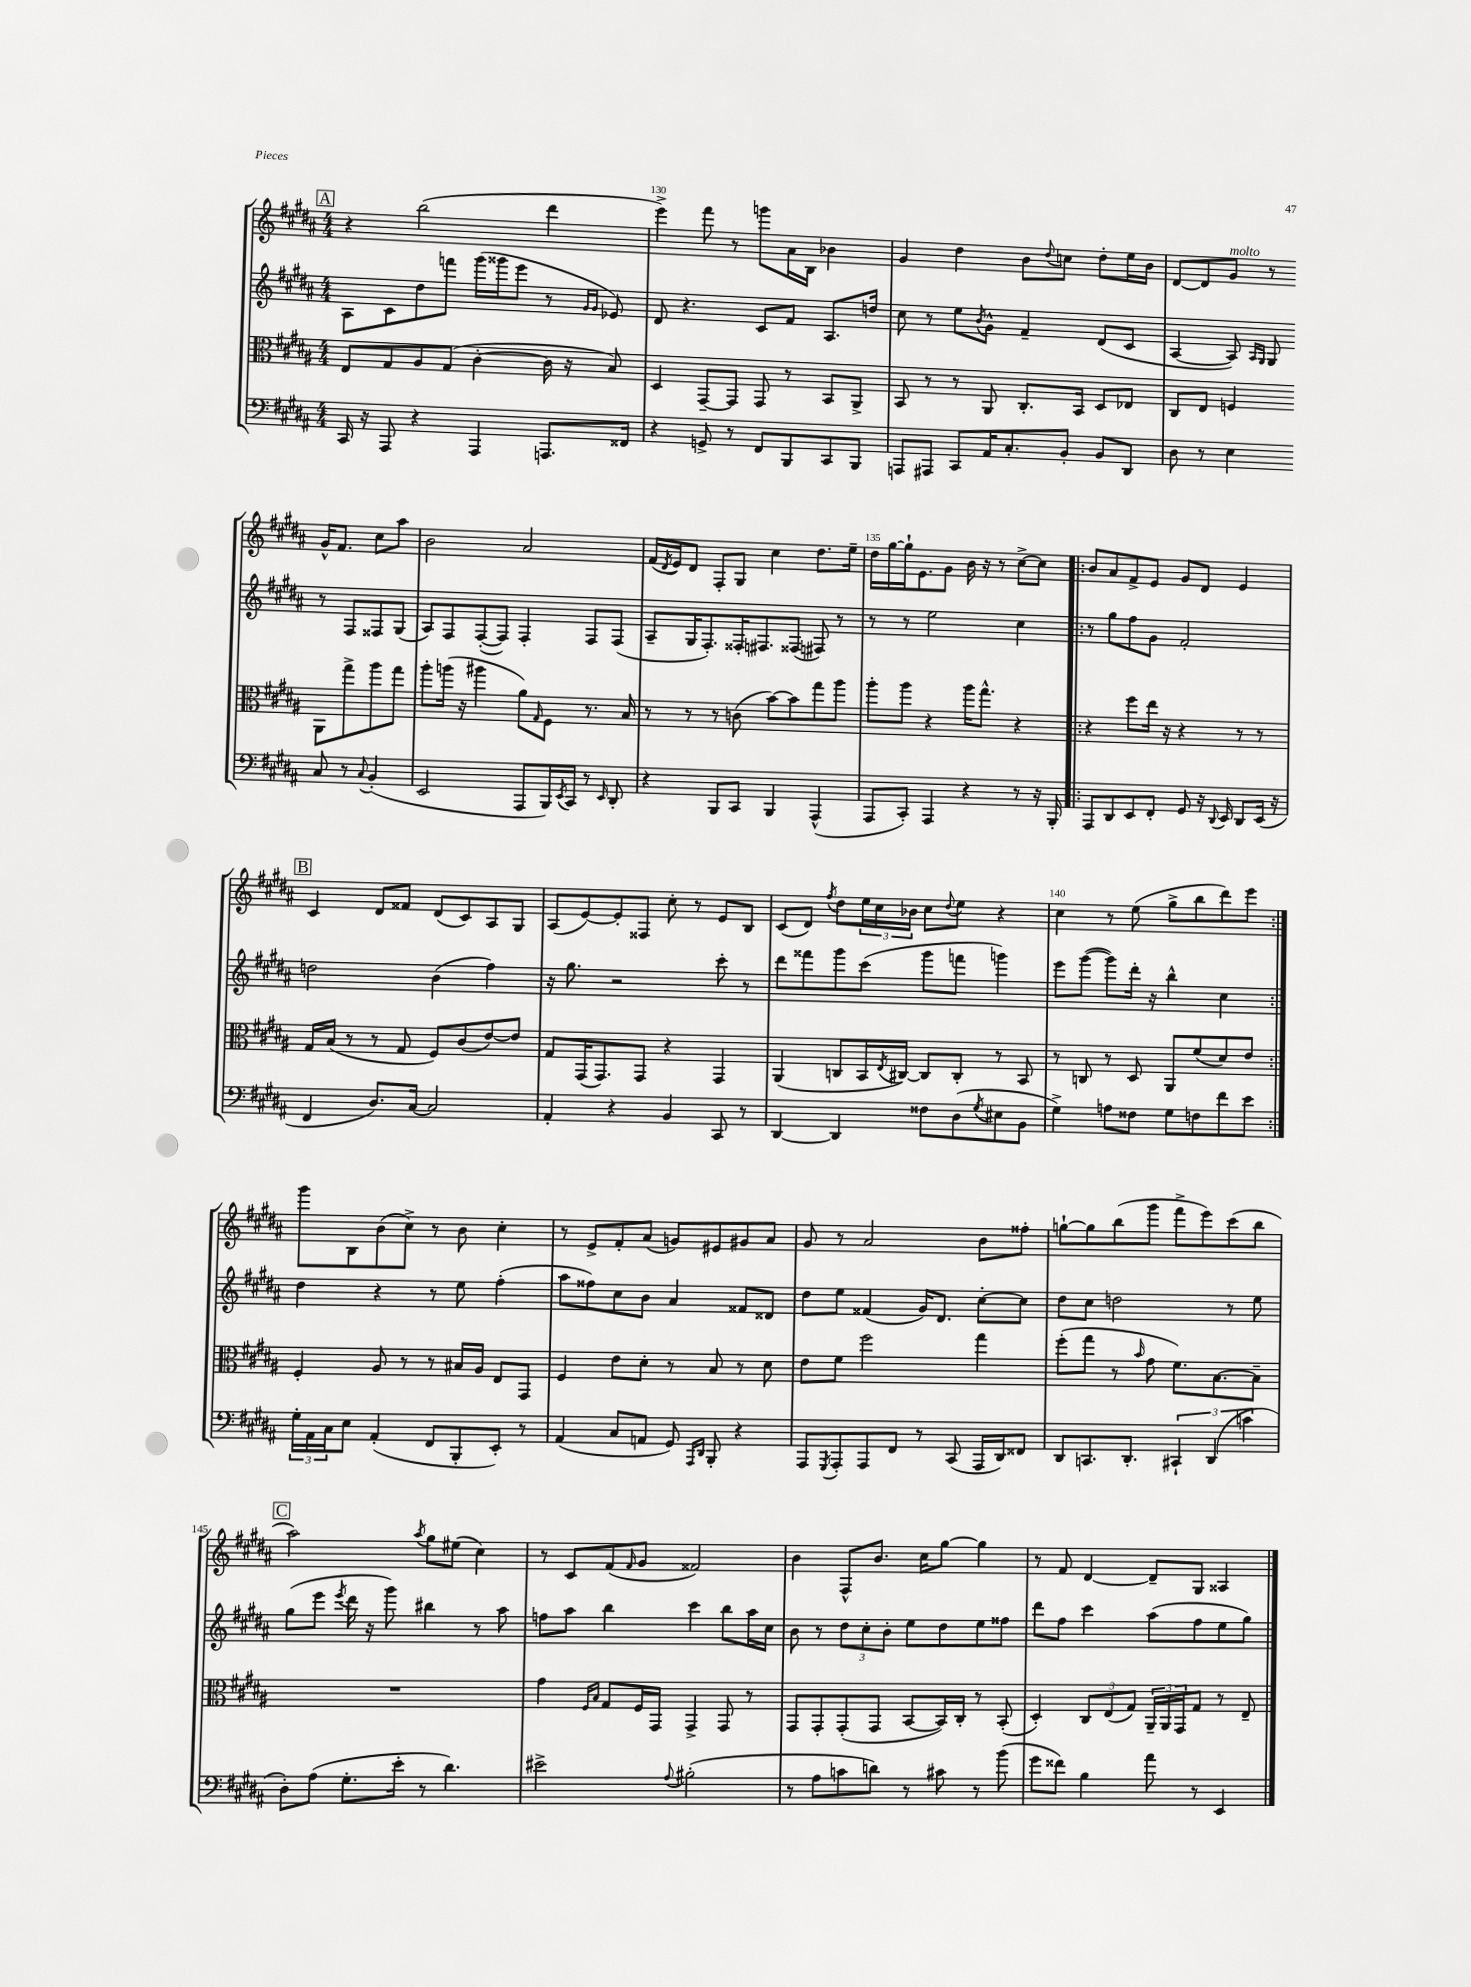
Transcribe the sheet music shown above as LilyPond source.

<<
\new StaffGroup <<
\new Staff = "s0" {
    \clef treble \key b \major \numericTimeSignature \time 4/4
    \mark \markup { \box "A" } r4 b''2( dis'''4 |
    e'''4->) fis'''8 r8 g'''8 ais'16 b16 bes'4 |
    gis'4 dis''4 b'8 \appoggiatura { dis''8 } c''8 dis''8-. e''16 b'16 |
    dis'8~ dis'8 gis'8^\markup { \italic "molto" } r8 gis'16-^ fis'8. cis''8 ais''8 |
    b'2 ais'2 |
    fis'16( \acciaccatura { dis'8 } e'16) dis'8 fis8-. gis8 cis''4 dis''8. e''16-- |
    dis''16 gis''16~ gis''16-! e'8. gis'8 b'16 r16 r8 cis''8~-> cis''8 |
    \repeat volta 2 { b'8 ais'8 fis'8-> e'8 gis'8 dis'8 e'4 |
    \mark \markup { \box "B" } cis'4 dis'8 fisis'8 dis'8( cis'8) ais8 gis8 |
    ais8( e'8~) e'8-. fisis8 cis''8-. r8 e'8 b8 |
    cis'8( dis'8) \acciaccatura { fis''8 } dis''8 \tuplet 3/2 { e''16 cis''16 bes'16 } cis''8 \appoggiatura { dis''8 } e''8 r4 |
    cis''4 r8 e''8( gis''8-> b''8 dis'''8) e'''8 | }
    gis'''8 b8 b'8( cis''8->) r8 b'8 cis''4-. |
    r8 e'8-> fis'8-. ais'8( g'8) eis'8 gis'8 ais'8 |
    gis'8 r8 ais'2 b'8 fisis''8-. |
    g''8~-! g''8 b''8( gis'''8 fis'''8-> e'''8) cis'''8( b''8 |
    \mark \markup { \box "C" } ais''2) \acciaccatura { ais''8 } gis''8 eis''8( cis''4) |
    r8 cis'8 fis'8( \grace { fis'16 } gis'8 fisis'2) |
    b'4 fis8-^ b'8. cis''16 gis''8~ gis''4 |
    r8 fis'8 dis'4~ dis'8-- gis8 aisis4 \bar "|." |
}
\new Staff = "s1" {
    \clef treble \key b \major \numericTimeSignature \time 4/4
    \mark \markup { \box "A" } ais8 cis'8 dis''8 f'''8 gis'''16( gisis'''16 e'''8 r8 \grace { gis'16 gis'16 } ees'8) |
    dis'8 r4. cis'8 fis'8 ais8. d''16 |
    cis''8 r8 e''8 \acciaccatura { b'8 } gis'8-^ fis'4-- dis'8( cis'8 |
    ais4~ ais8) \grace { ais16 gis16 } gis8 r8 fis8 fisis8 gis8( |
    ais8) fis8 fis8~-.( fis8) fis4-. fis8 fis8( |
    ais8-- gis16 fis8.-.) fisis16-. fis8. fisis8( fis8) r8 |
    r8 r8 e''2 cis''4 |
    \repeat volta 2 { r8 gis''8 fis''8 gis'8 fis'2-. |
    \mark \markup { \box "B" } d''2 b'4( fis''4) |
    r16 gis''8. r2 cis'''8-. r8 |
    dis'''8 fisis'''8 gis'''8 cis'''8( gis'''8 f'''8 g'''4) |
    e'''8 gis'''8~( gis'''8) dis'''16-. r16 b''4-^ cis''4 | }
    dis''4 r4 r8 e''8 fis''4-.( |
    ais''8 fisis''8) cis''8 b'8 ais'4 fisis'8 disis'8 |
    dis''8 e''8 fisis'4( gis'16) dis'8. cis''8~-. cis''8 |
    dis''8 cis''8 d''2 r8 e''8 |
    \mark \markup { \box "C" } gis''8( e'''8 \acciaccatura { e'''8 } dis'''16 r16 gis'''8) bis''4 r8 ais''8 |
    f''8 ais''8 b''4 cis'''4 b''8 ais''16 cis''16 |
    b'8 r8 \tuplet 3/2 { dis''8 cis''8-. b'8-. } e''8 dis''8 e''8 fisis''8 |
    dis'''8 fis''8 cis'''4 ais''8( fis''8 e''8 gis''8) \bar "|." |
}
\new Staff = "s2" {
    \clef alto \key b \major \numericTimeSignature \time 4/4
    \mark \markup { \box "A" } e8 gis8 ais8 gis8( cis'4~-. cis'16 r16 b8) |
    dis4 gis,8~-- gis,8 gis,8 r8 b,8 ais,8-> |
    b,8 r8 r8 ais,8 cis8.-. b,16 dis8 ees8 |
    cis8 e8 f4 ais,8 gis''8-> ais''8 gis''8 |
    ais''8-. a''16( r16 ais''4 ais'8) \grace { gis16 } fis8 r8. b16 |
    r8 r8 r8 c'8( b'8~) b'8 gis''8 ais''8 |
    ais''8-. ais''8 r4 ais''16 gis''8.-^ r4 |
    \repeat volta 2 { r4 fis''8 e''16 r16 r4 r8 r8 |
    \mark \markup { \box "B" } gis16 b16( r8 r8 gis8 fis8) cis'8( e'8~) e'8 |
    gis8 gis,16( gis,8.) gis,8 r4 gis,4 |
    ais,4( c8 b,16 \acciaccatura { e8 } cis16~) cis8 cis8-. r8 b,8 |
    r8 c8 r8 dis8 ais,8 fis'8( dis'8) e'8 | }
    fis4-. ais8 r8 r8 bis16 ais16 e8 gis,8 |
    fis4 e'8 dis'8-. r8 b8 r8 dis'8 |
    e'8 fis'8 fis''2 gis''4 |
    fis''8-.( gis''8 r8 \grace { b'16 } gis'8 fis'8.) b8.~ b8-- |
    \mark \markup { \box "C" } R1 |
    gis'4 \grace { fis16 b16 } gis8 fis16 gis,16 gis,4-> gis,8 r8 |
    gis,8 gis,8-. gis,8-.( gis,8 b,8~ b,16) cis16-. r8 b,8-.( |
    dis4-.) \tuplet 3/2 { cis8 e8( gis8) } \tuplet 3/2 { ais,16-- ais,16 gis,16 } gis8 r8 e8-- \bar "|." |
}
\new Staff = "s3" {
    \clef bass \key b \major \numericTimeSignature \time 4/4
    \mark \markup { \box "A" } cis,16 r16 ais,,8 r4 ais,,4 a,,8. fisis,16 |
    r4 g,8-> r8 fis,8 b,,8 cis,8 b,,8 |
    a,,8 ais,,8 cis,8 ais,16 cis8.-. b,8-. b,8 dis,8 |
    dis8 r8 e4 cis8 r8 \appoggiatura { cis8 } b,4-.( |
    e,2 ais,,8 b,,16) \acciaccatura { e,8 } cis,16 r8 \grace { e,16 } dis,8-. |
    r4 b,,8 cis,8 b,,4 ais,,4-^( |
    ais,,8 cis,8-.) ais,,4 r4 r8 r16 b,,16-. |
    \repeat volta 2 { ais,,8 dis,8 e,8 fis,8-. gis,8 r16 \appoggiatura { dis,8 } e,16 dis,8 e,16( r16 |
    \mark \markup { \box "B" } fis,4 dis8.) cis16~ cis2 |
    ais,4-. r4 b,4 cis,8 r8 |
    dis,4~ dis,4 fisis8 dis8( \acciaccatura { gis8 } eis8 b,8 |
    gis4->) a8 fisis8 gis8 f8 fis'8 e'8 | }
    \tuplet 3/2 { gis16-. ais,16 cis16 } e8 ais,4-.( fis,8 b,,8-. e,8-.) r8 |
    ais,4( cis8 a,8 gis,8) \grace { ais,,16 dis,16 } b,,8-. r4 |
    ais,,8 \acciaccatura { gis,,8 } ais,,8-. ais,,8 fis,8 r8 cis,8( ais,,16 dis,16) fisis,8 |
    dis,8 c,8. dis,8.-. \tuplet 3/2 { cis,4-! dis,4( c'4 } |
    \mark \markup { \box "C" } dis8-.) ais8( gis8.-. e'16-. r8 dis'4.) |
    eis'2-> \appoggiatura { ais8 } bis2-.( |
    r8 ais8 c'8 d'8) r8 cis'8 r8 b'8( |
    gis'8 fisis'8) b4 ais'8 r8 e,4 \bar "|." |
}
>>
>>
\layout { \context { \Score currentBarNumber = #129 \override BarNumber.break-visibility = ##(#f #t #t) barNumberVisibility = #(every-nth-bar-number-visible 5) } }
